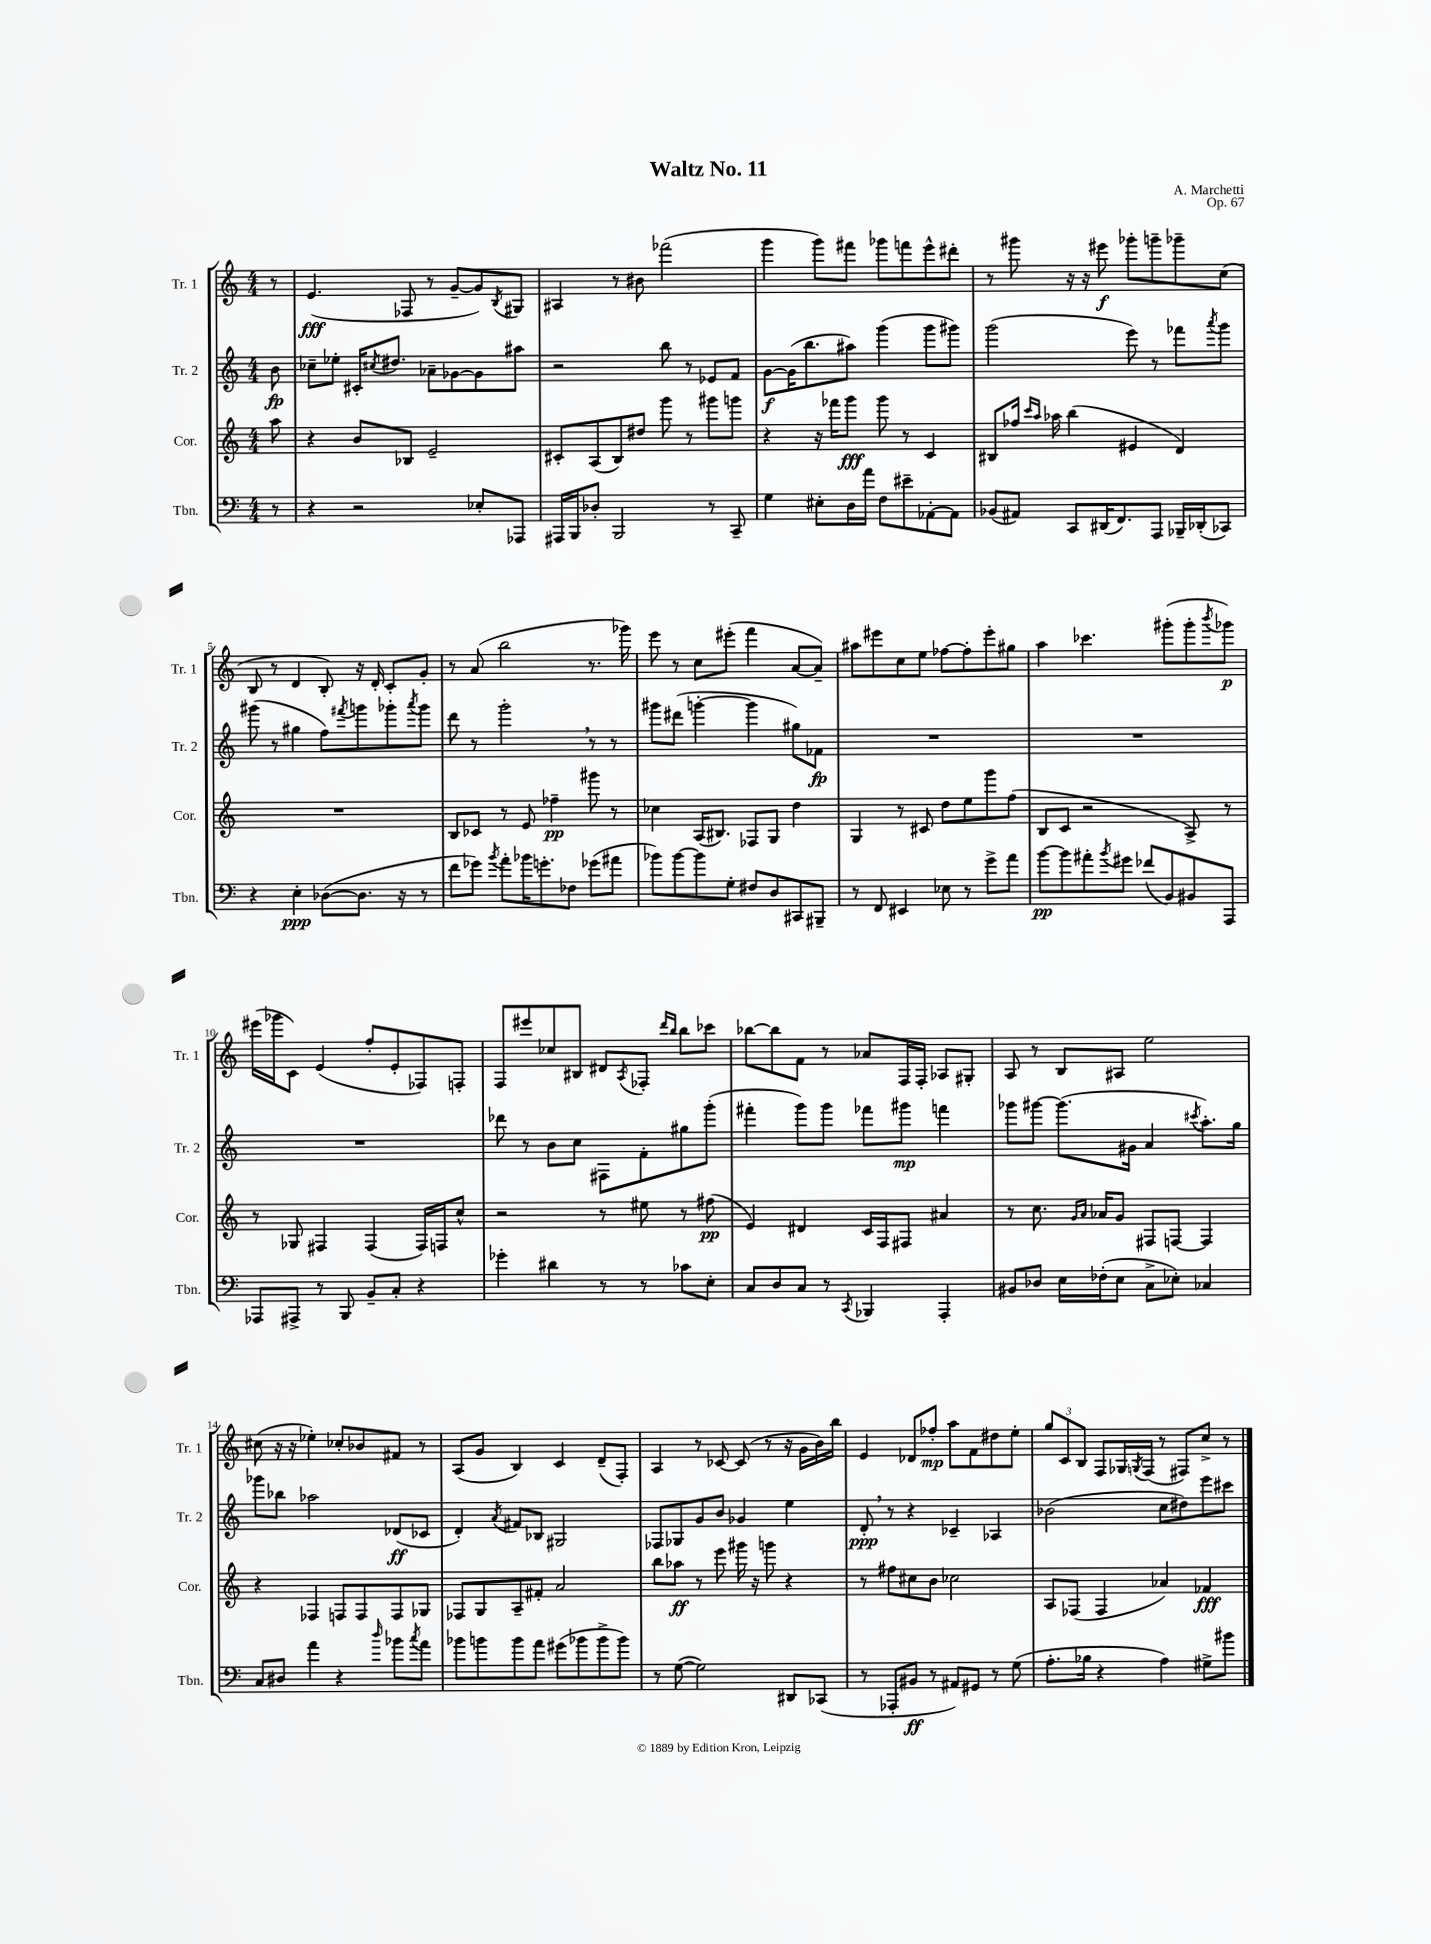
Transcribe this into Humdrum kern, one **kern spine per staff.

**kern	**dynam	**kern	**dynam	**kern	**dynam	**kern	**dynam
*part4	*part4	*part3	*part3	*part2	*part2	*part1	*part1
*staff4	*staff4	*staff3	*staff3	*staff2	*staff2	*staff1	*staff1
*I"Tbn.	*	*I"Cor.	*	*I"Tr. 2	*	*I"Tr. 1	*
*I'Tbn.	*	*I'Cor.	*	*I'Tr. 2	*	*I'Tr. 1	*
*clefF4	*	*clefG2	*	*clefG2	*	*clefG2	*
*k[]	*	*k[]	*	*k[]	*	*k[]	*
*M4/4	*	*M4/4	*	*M4/4	*	*M4/4	*
=	=	=	=	=	=	=	=
8r	.	8aa\	.	8b\	fp	8r	.
=1	=1	=1	=1	=1	=1	=1	=1
4r	.	4r	.	8cc-X~\L	.	(4.e/	fff
.	.	.	.	8ee-X'\J	.	.	.
2r	.	8b/L	.	16c#X'/KL	.	.	.
.	.	.	.	8qcc#X/	.	.	.
.	.	.	.	8.dd#X/J	.	.	.
.	.	8B-X/J	.	.	.	8F-X/	.
.	.	2e~/	.	8a-X~\L	.	8r	.
.	.	.	.	[8g-X\	.	[8g~/L	.
8E-X'/L	.	.	.	8g-\]	.	8g/])	.
.	.	.	.	.	.	8qB/	.
8AAA-X/J	.	.	.	8aa#X\J	.	8G#X/J	.
=2	=2	=2	=2	=2	=2	=2	=2
16AAA#X/LL	.	8c#X'/L	.	2r	.	4A#X/	.
16BBB/J	.	.	.	.	.	.	.
8D-X'/J	.	(8A/	.	.	.	.	.
2BBB/	.	8B/)	.	.	.	8r	.
.	.	8dd#X/J	.	.	.	8b#X\	.
.	.	8ggg\	.	8bb\	.	(2fff-X\	.
.	.	8r	.	8r	.	.	.
8r	.	8ggg#X\L	.	8e-X/L	.	.	.
8CC~/	.	8gggn\J	.	8f/J	.	.	.
=3	=3	=3	=3	=3	=3	=3	=3
4G\	.	4r	.	[8g\L	f	4ggg\	.
.	.	.	.	(16g\K]	.	.	.
.	.	.	.	8.bb\	.	.	.
8E#X'\L	.	16r	.	.	.	8ggg\L)	.
.	.	16fff-X\KL	.	.	.	.	.
16D\L	.	8ggg\J	fff	8aa#X\J)	.	8fff#X\J	.
16a\JJ	.	.	.	.	.	.	.
8F\L	.	8ggg\	.	(4ggg\	.	8ggg-X\L	.
8e#X~\	.	8r	.	.	.	8fffn\	.
[8AA-X'\	.	4c/	.	8ggg\L	.	8eee^^\	.
8AA-\J]	.	.	.	8ggg#X\J)	.	8ddd#X'\J	.
=4	=4	=4	=4	=4	=4	=4	=4
(8BB-X/L	.	8B#X/L	.	(2ggg\	.	8r	.
8AA#X/J)	.	16ff-X/Jk	.	.	.	8ggg#X\	.
.	.	16qqccc/LL	.	.	.	.	.
.	.	16qqaa/JJ	.	.	.	.	.
.	.	16aa-X\	.	.	.	.	.
8CC/L	.	(4bb\	.	.	.	16r	.
.	.	.	.	.	.	16r	.
(16DD#X/K	.	.	.	.	.	8eee#X\	f
8.FF/)	.	.	.	.	.	.	.
.	.	4e#X/	.	8eee\)	.	8ggg-X'\L	.
8AAA/J	.	.	.	8r	.	8gggn~\	.
16BBB-X~/LL	.	4d/)	.	8fff-X\L	.	8ggg-X~\	.
(16DD-X'/J	.	.	.	.	.	.	.
.	.	.	.	8qaaa/	.	.	.
8CC-X/J)	.	.	.	8ggg\J	.	(8cc\J	.
!!LO:LB:g=z
=5	=5	=5	=5	=5	=5	=5	=5
4r	.	1r	.	(8ggg#X\	.	8B/	.
.	.	.	.	8r	.	8r	.
4E'\	ppp	.	.	4gg#X\	.	4d/	.
([8D-X\L	.	.	.	8ff\L)	.	8B'/)	.
.	.	.	.	8qfff#X/	.	.	.
8.D-\J]	.	.	.	8gggn\	.	16r	.
.	.	.	.	.	.	16d'/	.
.	.	.	.	8ggg-X'\	.	8c'/L	.
16r	.	.	.	.	.	.	.
.	.	.	.	8qaaa/	.	.	.
8r	.	.	.	8ggg-\J	.	8g'/J	.
=6	=6	=6	=6	=6	=6	=6	=6
8f\L	.	8B/L	.	8ddd\	.	8r	.
8g-X\J)	.	8c-X/J	.	8r	.	(8a/	.
8qb/	.	.	.	.	.	.	.
8a'\L	.	8r	.	2ggg',\	.	2bb\	.
16b-X\K	.	8e/	.	.	.	.	.
8.gn'\	.	.	.	.	.	.	.
.	.	4ff-X~\	pp	.	.	.	.
8F-X\J	.	.	.	.	.	.	.
(8g-X\L	.	8ggg#X\	.	8r	.	8.r	.
8a#X\J	.	8r	.	8r	.	.	.
.	.	.	.	.	.	16ggg-X\)	.
=7	=7	=7	=7	=7	=7	=7	=7
8b-X\L)	.	4cc-X\	.	8ggg#X\L	.	8eee\	.
[8b-\	.	.	.	(8ddd#X\J	.	8r	.
8b-\]	.	(16A/KL	.	[4gggn'\	.	8cc\L	.
.	.	8.B#X/J)	.	.	.	.	.
8G'\J	.	.	.	.	.	(8eee#X'\J	.
8F#X/L	.	8F-X/L	.	4ggg\]	.	4fff\	.
8D/	.	8G/J	.	.	.	.	.
8CC#X/	.	4dd\	.	8gg#X\L)	.	[8a/L	.
8BBB#X~/J	.	.	.	8f-X\J	fp	8a~/J])	.
=8	=8	=8	=8	=8	=8	=8	=8
8r	.	4G/	.	1r	.	8aa#X\L	.
8FF/	.	.	.	.	.	8eee#X\	.
4EE#X/	.	8r	.	.	.	8cc\	.
.	.	8c#X/	.	.	.	8ee\J	.
8E-X\	.	8dd\L	.	.	.	[8ff-X\L	.
8r	.	8ee\	.	.	.	8ff-'\]	.
8g^\L	.	8ggg\	.	.	.	8eee#'\	.
8a\J	.	(8ff\J	.	.	.	8gg#X\J	.
=9	=9	=9	=9	=9	=9	=9	=9
[8b\L	pp	8B/L	.	1r	.	4aa\	.
8b\]	.	8c/J	.	.	.	.	.
8a#X'\	.	2r	.	.	.	4.ccc-X\	.
8qb/	.	.	.	.	.	.	.
8g#X\J	.	.	.	.	.	.	.
(8f-X/L	.	.	.	.	.	.	.
8BB/)	.	.	.	.	.	(8ggg#X'\L	.
8BB#X/	.	8A^/)	.	.	.	8ggg#'\	.
.	.	.	.	.	.	8qbbb/	.
8AAA/J	.	8r	.	.	.	8ggg-X\J)	p
!!LO:LB:g=z
=10	=10	=10	=10	=10	=10	=10	=10
8AAA-X/L	.	8r	.	1r	.	(16eee#X\LL	.
.	.	.	.	.	.	16ggg-X\J	.
8AAA#X^/J	.	8G-X/	.	.	.	8c\J)	.
8r	.	4F#X/	.	.	.	(4e/	.
8BBB/	.	.	.	.	.	.	.
8BB~/L	.	(4F#/	.	.	.	8ff'/L	.
8C'/J	.	.	.	.	.	8e'/	.
4r	.	16F#/LL)	.	.	.	8F-X/)	.
.	.	16Fn/J	.	.	.	.	.
.	.	8cc^^/J	.	.	.	8Fn'/J	.
=11	=11	=11	=11	=11	=11	=11	=11
4g-X'\	.	2r	.	8ddd-X\	.	8F/L	.
.	.	.	.	8r	.	8eee#X/	.
4d#X\	.	.	.	8b\L	.	8cc-X/	.
.	.	.	.	8cc\J	.	8B#X/J	.
8r	.	8r	.	8F#X\L	.	8d#X/L	.
.	.	.	.	.	.	8qA/	.
8r	.	8ee#X\	.	8f'\	.	8F-X'/J	.
.	.	.	.	.	.	16qqddd/LL	.
.	.	.	.	.	.	16qqbb/JJ	.
8c-X\L	.	8r	.	8gg#X\	.	8bb\L	.
8E'\J	.	(8ff#X\	pp	(8ggg'\J	.	8ccc-X\J	.
=12	=12	=12	=12	=12	=12	=12	=12
8C/L	.	4e/)	.	4fff#X'\	.	[8bb-X\L	.
8D/	.	.	.	.	.	8bb-\]	.
8C/J	.	4d#X/	.	8ggg\L)	.	8f\J	.
8r	.	.	.	8ggg\J	.	8r	.
8qCC/	.	.	.	.	.	.	.
4BBB-X/	.	16c/LL	.	8fff-X\L	.	8a-X/L	.
.	.	16F/J	.	.	.	.	.
.	.	8F#X/J	.	8ggg#X\J	mp	16F/L	.
.	.	.	.	.	.	16F'/JJ	.
4AAA'/	.	4a#X/	.	4fffn\	.	8A-X/L	.
.	.	.	.	.	.	8G#X'/J	.
=13	=13	=13	=13	=13	=13	=13	=13
8BB#X/L	.	8r	.	8ggg-X\L	.	8A/	.
8D-X/J	.	8.cc\	.	[8ggg#X\J	.	8r	.
16E\LL	.	.	.	(8.ggg#\L]	.	8B/L	.
.	.	16qqg/LL	.	.	.	.	.
.	.	16qqa/JJ	.	.	.	.	.
(16F-X'\J	.	16a-X/KL	.	.	.	.	.
8E\J	.	8g/J	.	.	.	8A#X/J	.
.	.	.	.	16g#X\Jk	.	.	.
8C^\L	.	8F#X/L	.	4a/	.	2ee\	.
8E-X'\J)	.	[8Fn/J	.	.	.	.	.
.	.	.	.	8qccc#X/	.	.	.
4C-X/	.	4F/]	.	8.aa'\L)	.	.	.
.	.	.	.	16gg\Jk	.	.	.
!!LO:LB:g=z
=14	=14	=14	=14	=14	=14	=14	=14
8C/L	.	4r	.	8ggg-X\L	.	(8cc#X\	.
8D#X/J	.	.	.	8bb-X\J	.	16r	.
.	.	.	.	.	.	16r	.
4a\	.	4F-X/	.	2aa-X\	.	4ee-X'\)	.
4r	.	8Fn/L	.	.	.	8cc-X'/L	.
.	.	8F/	.	.	.	8b-X/	.
16qqdd/	.	.	.	.	.	.	.
8b-X\L	.	8F/	.	(8d-X/L	ff	8f#X/J	.
8qcc/	.	.	.	.	.	.	.
8a\J	.	8G-X/J	.	8c-X/J	.	8r	.
=15	=15	=15	=15	=15	=15	=15	=15
8b-X\L	.	8F-X/L	.	4d'/)	.	(8A/L	.
8bn\	.	8G/	.	.	.	8g/J	.
.	.	.	.	8qa/	.	.	.
8b\	.	8A~/	.	8f#X/L	.	4B/)	.
8a\J	.	8f#X'/J	.	8B-X/J	.	.	.
(8g#X\L	.	2a/	.	2G#X/	.	4c/	.
8b-X\	.	.	.	.	.	.	.
8b-^\	.	.	.	.	.	(8d~/L	.
8b-\J)	.	.	.	.	.	8F'/J)	.
=16	=16	=16	=16	=16	=16	=16	=16
8r	.	8bb\L	.	8F-X/L	.	4A/	.
([8G\	.	8aa-X\J	ff	8G-X/	.	.	.
2G\])	.	8r	.	8g/	.	8r	.
.	.	8eee\	.	8b/J	.	[8c-X/	.
.	.	16ggg#X\	.	4g-X/	.	(8c-/]	.
.	.	16r	.	.	.	.	.
.	.	8gggn\	.	.	.	8r	.
8DD#X/L	.	4r	.	4ee\	.	16r	.
.	.	.	.	.	.	16g\LL	.
(8CC-X/J	.	.	.	.	.	16b\)	.
.	.	.	.	.	.	16bb\JJ	.
=17	=17	=17	=17	=17	=17	=17	=17
8r	.	8r	.	8d',/	ppp	4e/	.
8AAA-X'/L	.	8ff#X\L	.	8r	.	.	.
8BB#X/J	ff	8cc#X\	.	4r	.	8d-X/L	.
8r	.	8b\J	.	.	.	8ff-X'/J	mp
8AA#X/L)	.	2cc-X\	.	4c-X~/	.	8aa\L	.
8GG#X/J	.	.	.	.	.	8f\	.
8r	.	.	.	4A-X/	.	8dd#X\	.
(8G\	.	.	.	.	.	8ee'\J	.
=18	=18	=18	=18	=18	=18	=18	=18
8.A'\L	.	8A/L	.	(2b-X\	.	12gg/L	.
.	.	.	.	.	.	12c/	.
.	.	(8F-X/J	.	.	.	.	.
.	.	.	.	.	.	12B/J	.
16B-X\Jk	.	.	.	.	.	.	.
4r	.	4F-/	.	.	.	8F/L	.
.	.	.	.	.	.	16G-X/L	.
.	.	.	.	.	.	8qGn/	.
.	.	.	.	.	.	(16F/JJ	.
4A\)	.	4a-X/)	.	8cc\L	.	8r	.
.	.	.	.	8dd#X\)	.	8F#X/L)	.
8G#X^\L	.	4f-X/	fff	8eee\	.	8cc^/J	.
8b#X\J	.	.	.	8ccc#X\J	.	8r	.
==	==	==	==	==	==	==	==
*-	*-	*-	*-	*-	*-	*-	*-
